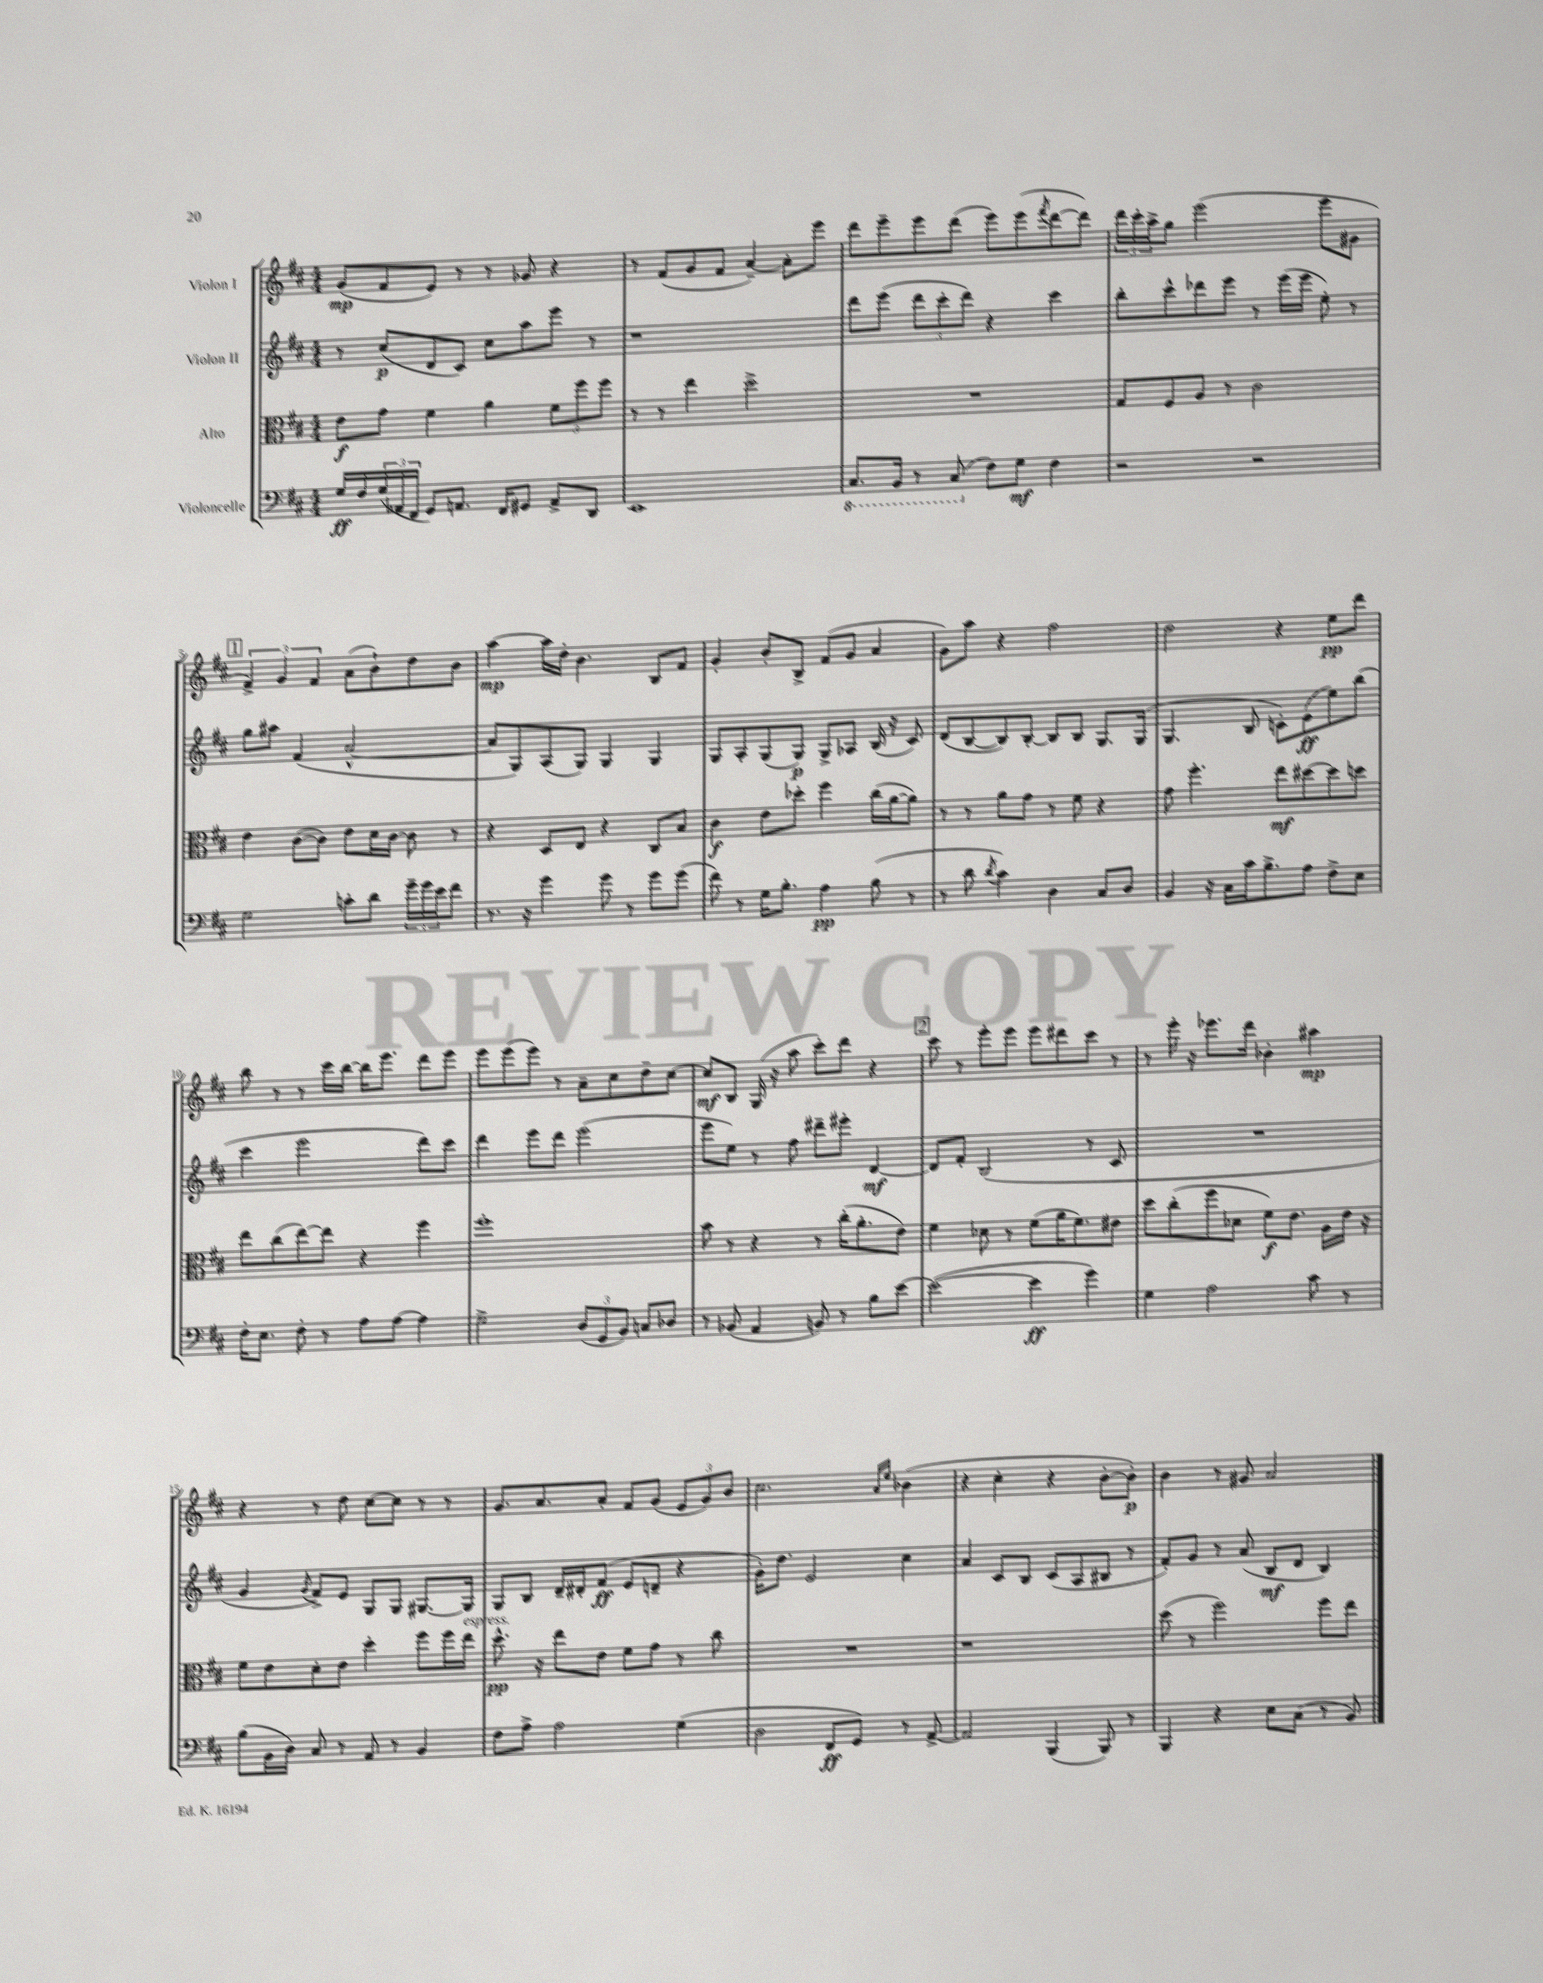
<<
\new StaffGroup <<
\new Staff = "s0" \with { instrumentName = "Violon I" } {
    \clef treble \key d \major \numericTimeSignature \time 4/4
    g'8\mp( fis'8 e'8) r8 r8 ges'8 r4 |
    r8 fis'8( g'8 fis'8 a'4~--) a'8-. e'''8 |
    d'''8 e'''8-- e'''8 d'''8( e'''8) e'''8( \acciaccatura { fis'''8 } d'''8~ d'''8) |
    \tuplet 3/2 { d'''16 cis'''16-. a''16-> } g''8 e'''2( e'''8 gis'8 |
    \mark \markup { \box "1" } \tuplet 3/2 { fis'4->) g'4 fis'4 } a'8( b'8-!) d''8 b'8 |
    a''4~\mp a''16 d''16-. b'4. b8 fis'8 |
    g'4-. b'8-. b8-> fis'8( g'8 a'4 |
    g'8) a''8 r4 fis''2 |
    d''2 r4 e''8\pp d'''8 |
    b''8 r8 r8 cis'''16 b''16~ b''16 e'''8. d'''8 e'''8 |
    e'''8 e'''8( e'''8) r8 a'8-- cis''8 d''8-- cis''8~ |
    cis''8\mf b8 g16( r16 a''8 cis'''8-.) d'''8 r4 |
    \mark \markup { \box "2" } cis'''8 r8 e'''8-. e'''8 e'''8 dis'''8 cis'''8 r8 |
    r8 e'''16-. r16 ees'''8. d'''16 bes'4-. ais''4\mp |
    r4 r8 d''8 cis''8~ cis''8 r8 r8 |
    g'8. a'8. a'8-. fis'8 g'8( \tuplet 3/2 { e'8 g'8) b'8 } |
    cis''2. \grace { a'16 e''16 } bes'4( |
    r4 cis''4-. r4 b'8~-. b'8-.\p) |
    b'4 r8 gis'8 a'2 \bar "|." |
}
\new Staff = "s1" \with { instrumentName = "Violon II" } {
    \clef treble \key d \major \numericTimeSignature \time 4/4
    r8 cis''8\p( d'8 cis'8) cis''8 a''8 e'''8 r8 |
    r1 |
    d'''8 e'''8( \tuplet 3/2 { d'''8 cis'''8-. d'''8) } r4 cis'''4 |
    b''8-. cis'''8-^ des'''8 e'''8 r8 e'''16( e'''16 e''8-.) r8 |
    \mark \markup { \box "1" } g''8 ais''8 fis'4( a'2~-^ |
    a'8 g8) a8( g8) g4 g4 |
    g8 a8-. g8( g8\p) g8-> aes8 b16( r16 cis'8) |
    d'8( b8~ b8) b8~-. b8 b8 g8. g16( |
    g4. b8 c'8-.) e'8\ff( e''8) b''8( |
    cis'''4 e'''2 d'''8) cis'''8 |
    d'''4 e'''8 d'''8 e'''2( |
    e'''8 e''8) r8 fis''8 dis'''8-- eis'''8-. d'4~\mf |
    \mark \markup { \box "2" } d'8 fis'8-. b2( r8 cis'8 |
    R1 |
    g'4 \acciaccatura { g'8 } fis'8->) e'8 g8 g8 gis8.~ gis16 |
    g8 b8 d'16-- dis'16-. fis'8\ff( e'8 d'8-- r4 |
    g'16-.) d''8. e'2 cis''4 |
    a'4 cis'8 b8 cis'8( a8 bis8 r8 |
    fis'8-.) g'8 r8 a'8( b8\mf d'8 b4) \bar "|." |
}
\new Staff = "s2" \with { instrumentName = "Alto" } {
    \clef alto \key d \major \numericTimeSignature \time 4/4
    e'8\f g'8 fis'4 a'4 \tuplet 3/2 { fis'8 fis''8 fis''8 } |
    r8 r8 e''4 d''2-> |
    R1 |
    g8 fis8 a8 r8 cis'2 |
    \mark \markup { \box "1" } e'4 cis'8~( cis'8) e'8 d'16 cis'16~ cis'8 r8 |
    r4 d8 e8 r4 cis8 b8 |
    cis'4\f e'8 des''8-. fis''4 cis''16( a'16~ a'8) |
    r8 r8 a'8 g'8 r8 fis'8 r4 |
    g'8 fis''4.-. e''8\mf dis''8~ dis''8 d''8 |
    e''8 cis''8( e''8~) e''8 r4 fis''4 |
    fis''1-. |
    b'8 r8 r4 r8 cis''16-.( a'8.-. e'8) |
    \mark \markup { \box "2" } fis'4 des'8 r8 fis'8( a'16 fis'8.) eis'8 |
    d''8 cis''8-.( fis''8 des'8 fis'8\f) e'8. a16 e'16 r16 |
    fis'8 e'8 d'8-. e'8 d''4-. fis''8 fis''16 e''16^\markup { \italic "espress." } |
    d''8.-^\pp r16 e''8 e'8 fis'8 g'8 r8 cis''8 |
    R1 |
    r1 |
    d''8( r8 fis''2) fis''8 e''8 \bar "|." |
}
\new Staff = "s3" \with { instrumentName = "Violoncelle" } {
    \clef bass \key d \major \numericTimeSignature \time 4/4
    g16\ff fis16 \tuplet 3/2 { g16( aes,16 fis,16 } g,8) a,8. fis,16 gis,8 a,8-> d,8 |
    e,1 |
    \ottava #-1 cis,8. b,,16 r8 cis,8( \ottava #0 fis8) g8\mf fis4 |
    r2 r2 |
    \mark \markup { \box "1" } g2 c'8-. d'8 \tuplet 3/2 { g'16-- g'16 e'16 } fis'8 |
    r8. r16 g'4 g'8 r8 g'8 g'8( |
    fis'8) r8 g16 b8.-. a4\pp b8( r8 |
    r8 d'8 \acciaccatura { d'8 } cis'4) d4 cis8 d8 |
    b,4 r16 cis16 cis'16 b8.-> a8 fis8-> e8 |
    fis16-. e8. fis8-. r8 a8 a8~ a4 |
    g2-> \tuplet 3/2 { d8( g,8 b,8) } c8 des8 |
    r8 bes,8( a,4 b,8) r8 b8 e'8~ |
    \mark \markup { \box "2" } e'2~( e'4\ff g'4) |
    g4 a2 cis'8 r8 |
    b8( b,16 d16) cis8 r8 a,8 r8 b,4 |
    fis8 a8-> a2 g4( |
    d2 fis,8\ff g,8) r8 a,8~-> |
    a,2 b,,4( b,,8) r8 |
    b,,4 r4 e8 cis8( r8 b,8) \bar "|." |
}
>>
>>
